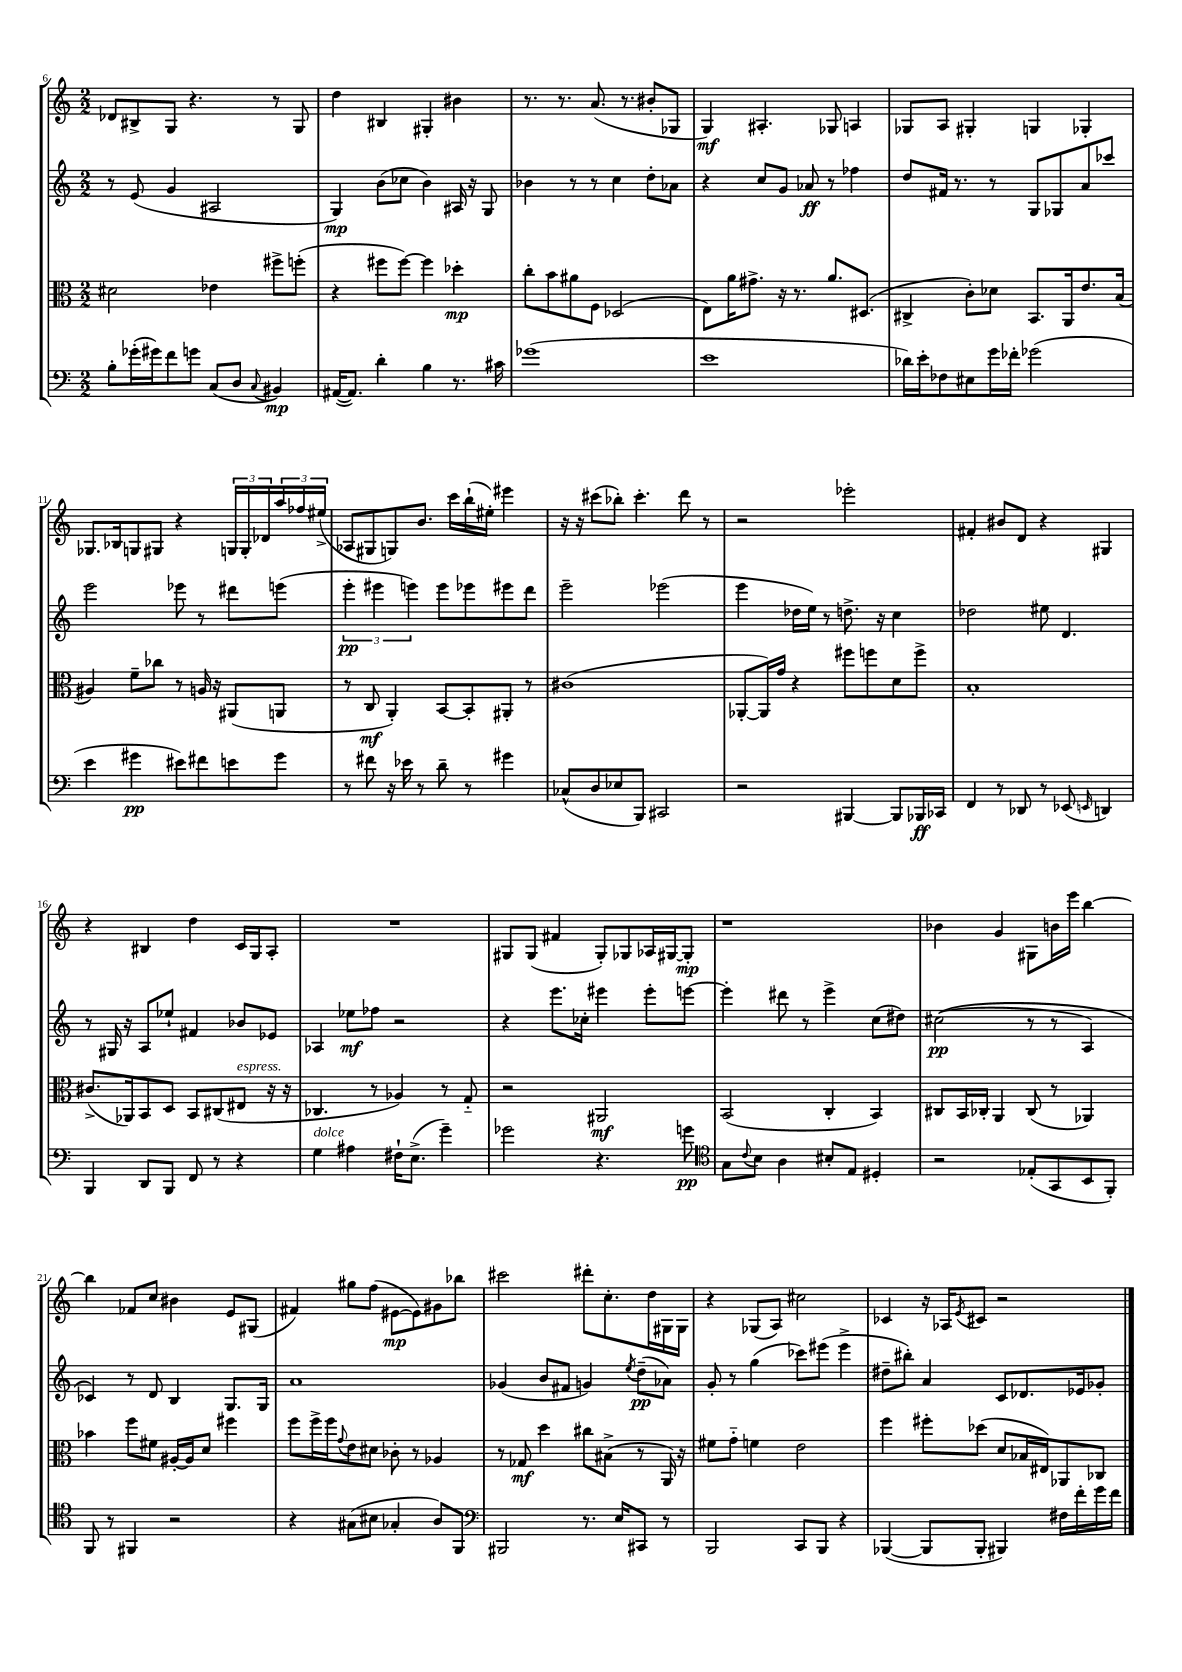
<<
\new StaffGroup <<
\new Staff = "s0" {
    \clef treble \key c \major \numericTimeSignature \time 2/2
    des'8 bis8-> g8 r4. r8 g8 |
    d''4 bis4 gis4-. bis'4 |
    r8. r8. a'8.( r8. bis'8-. ges8 |
    g4\mf) ais4.-. ges8 a4 |
    ges8 a8 gis4-. g4 ges4-. |
    ges8. bes16 g8 gis8 r4 \tuplet 3/2 { g16 g16-. des'16 } \tuplet 3/2 { a''16 fes''16 eis''16->( } |
    aes8 gis8 g8) b'8. c'''16 b''16-!( eis''16-.) eis'''4 |
    r16 r16 cis'''8( bes''8-.) cis'''4.-. d'''8 r8 |
    r2 ees'''2-. |
    fis'4-. bis'8 d'8 r4 gis4 |
    r4 bis4 d''4 c'16 g16 a8-. |
    R1 |
    gis8 gis8( fis'4 gis8-.) ges8 aes16 gis16~ gis8-.\mp |
    r1 |
    bes'4 g'4 gis8 b'16 e'''16 b''4~ |
    b''4 fes'8 c''8 bis'4 e'8 gis8( |
    fis'4) gis''8 f''8( eis'8~\mp eis'8) gis'8 bes''8 |
    cis'''2 dis'''8-. c''8.-. d''16 gis16 gis16 |
    r4 ges8( a8) cis''2 |
    ces'4 r16 aes16 \acciaccatura { e'8 } cis'8 r2 \bar "|." |
}
\new Staff = "s1" {
    \clef treble \key c \major \numericTimeSignature \time 2/2
    r8 e'8( g'4 ais2 |
    g4\mp) b'8( ces''8 b'4) ais16 r16 g8 |
    bes'4 r8 r8 c''4 d''8-. aes'8 |
    r4 c''8 g'8 aes'8\ff r8 fes''4 |
    d''8 fis'16 r8. r8 g8 ges8 a'8 ces'''8 |
    e'''2 ees'''8 r8 dis'''8 e'''8( |
    \tuplet 3/2 { e'''4-.\pp eis'''4 e'''4) } e'''8 ees'''8 eis'''8 d'''8 |
    e'''2-- ees'''2( |
    e'''4 des''16 e''16) r8 d''8.-> r16 c''4 |
    des''2 eis''8 d'4. |
    r8 gis16 r16 a8 ees''8-! fis'4 bes'8 ees'8 |
    aes4 ees''8\mf fes''8 r2 |
    r4 e'''8. ces''16-. eis'''4 eis'''8-. e'''8~ |
    e'''4-. dis'''8 r8 e'''4-> c''8( dis''8) |
    cis''2\pp(\( r8 r8 a4) |
    ces'4\) r8 d'8 b4 g8. g16 |
    a'1 |
    ges'4( b'8 fis'8 g'4) \acciaccatura { e''8 } d''8--\pp( aes'8) |
    g'8-. r8 g''4( ces'''8) eis'''8( eis'''4-> |
    dis''8-- bis''8-.) a'4 c'8 des'8. ees'16 ges'8-. \bar "|." |
}
\new Staff = "s2" {
    \clef alto \key c \major \numericTimeSignature \time 2/2
    dis'2 ees'4 fis''8-> f''8-.( |
    r4 fis''8 fis''8~) fis''4 des''4-.\mp |
    c''8-. b'8 ais'8 f8 des2( |
    e8) a'16 gis'8.-> r16 r8. a'8. dis8.( |
    cis4-> c'8-.) des'8 b,8. a,16 e'8. b16( |
    ais4) f'8-- ces''8 r8 a16 r16 ais,8( a,8 |
    r8 c8\mf a,4-.) b,8~ b,8-. ais,8-. r8 |
    cis'1( |
    aes,8~-. aes,16) g'16 r4 fis''8 f''8 d'8 f''8-> |
    b1-. |
    cis'8.->( aes,16) b,8 d8 b,8 cis8( eis8^\markup { \italic "espress." } r16 r16 |
    ces4. r8 aes4) r8 g8-_ |
    r2 ais,2\mf |
    b,2( c4-. b,4) |
    cis8 b,16 ces16-. a,4 ces8( r8 aes,4) |
    bes'4 f''8 fis'8 ais16~-. ais16 d'8 fis''4 |
    f''8 f''16-> f''16 \appoggiatura { g'8 } e'8 dis'8 ces'8-. r8 aes4 |
    r8 ges8\mf d''4 cis''8 bis8->( r8 a,16) r16 |
    fis'8 g'8-_ f'4 e'2 |
    f''4 fis''8-. des''8( d'8 bes16 eis16) aes,8 ces8 \bar "|." |
}
\new Staff = "s3" {
    \clef bass \key c \major \numericTimeSignature \time 2/2
    b8-. ges'16-.( gis'16) f'8 g'8 c8( d8 \appoggiatura { c8 } bis,4\mp) |
    ais,16~( ais,8.) d'4-. b4 r8. cis'16 |
    ges'1( |
    e'1 |
    des'16) e'16-. fes8 eis8 g'16 fes'16-. ges'2( |
    e'4 gis'4\pp eis'8) fis'8 e'8 gis'8 |
    r8 fis'8 r16 ees'16 r8 d'8-- r8 gis'4 |
    ces8-^( d8 ees8 b,,8) cis,2 |
    r2 bis,,4~ bis,,8 bes,,16\ff ces,16 |
    f,4 r8 des,8 r8 ees,8( \grace { e,16 } d,4) |
    b,,4 d,8 b,,8 f,8 r8 r4 |
    g4^\markup { \italic "dolce" } ais4 fis16-! e8.->( g'4--) |
    ges'2 r4. g'8\pp |
    \clef tenor g8 \appoggiatura { c'8 } b8 a4 bis8-. e8 dis4-. |
    r2 ees8-.( g,8 b,8 f,8-.) |
    f,8 r8 fis,4 r2 |
    r4 gis8( bis8 ges4-. a8) f,8 |
    \clef bass bis,,2 r8. e16 cis,8 r8 |
    b,,2 c,8 b,,8 r4 |
    bes,,4~( bes,,8 bes,,8-. bis,,4) fis16 f'16-. g'16 f'16 \bar "|." |
}
>>
>>
\layout { \context { \Score currentBarNumber = #6 } }
